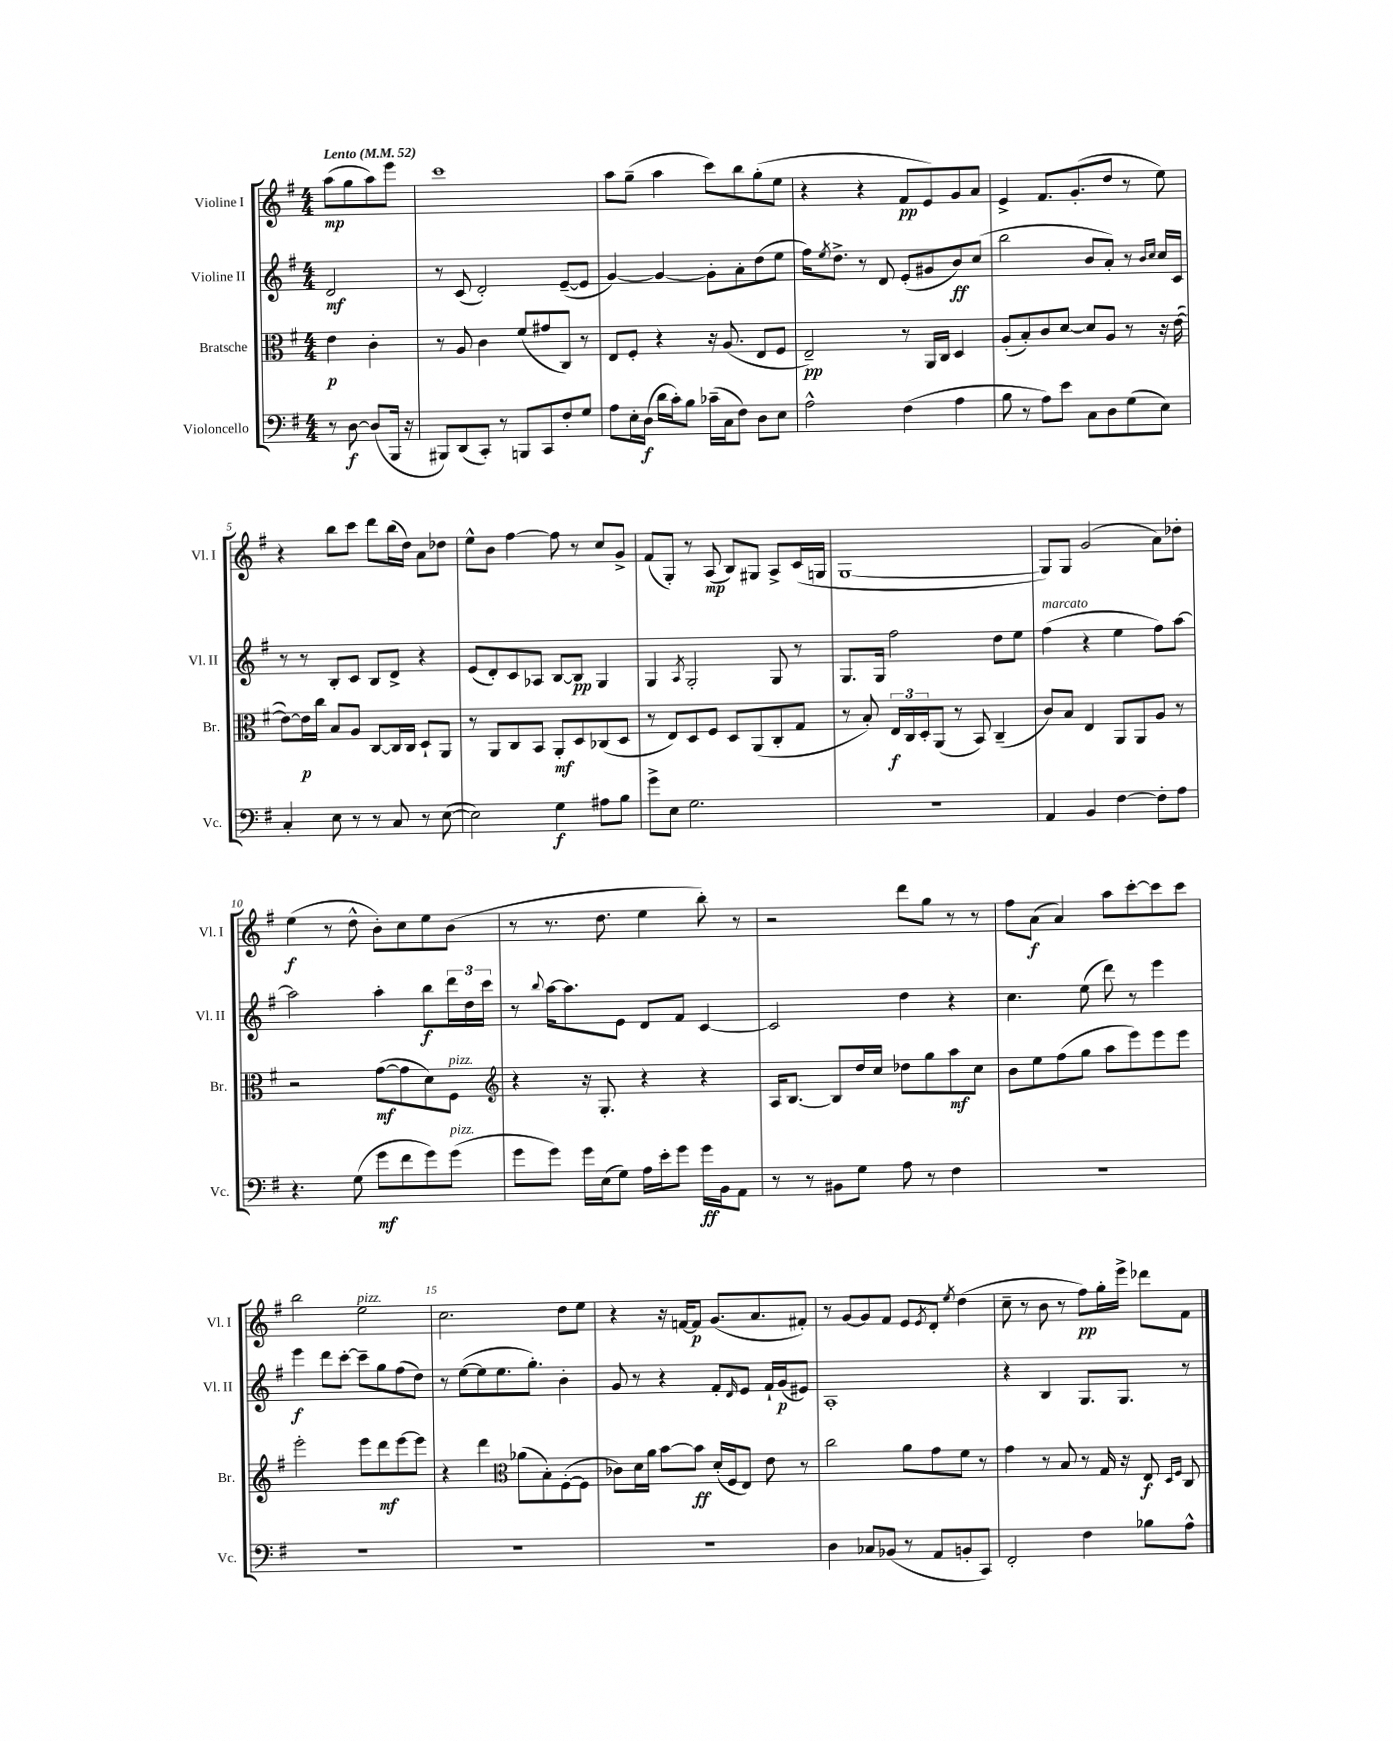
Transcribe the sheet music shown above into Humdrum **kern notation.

**kern	**kern	**kern	**kern
*staff4	*staff3	*staff2	*staff1
*clefF4	*clefC3	*clefG2	*clefG2
*k[f#]	*k[f#]	*k[f#]	*k[f#]
*M4/4	*M4/4	*M4/4	*M4/4
*MM52	*MM52	*MM52	*MM52
8r	4e\	2d/	(8aa\L
[8D\	.	.	8gg\
(8D/]L	4c'\	.	8aa\)
16BBB/Jk	.	.	8eee\J
16r	.	.	.
=	=	=	=
8BBB#/L)	8r	8r	1ccc
(8DD/	8A/	(8c/	.
8CC'/J)	4c\	2d'/)	.
8r	.	.	.
8BBB/L	(8f#/L	.	.
8CC/	8g#/	.	.
8F#'/	8C/J)	([8e~/L	.
8G/J	8r	8e/]J	.
=	=	=	=
8A\L	8E/L	[4g/)	8aa\L
16E'\L	8F#'/J	.	(8gg~\J
(16D\JJ	.	.	.
16d\LL	4r	4g/_	4aa\
16c'\J)	.	.	.
8B\J	.	.	.
(16c-~\LL	16r	8g'\]L	8ccc\L)
16C\J	(8.A/	.	.
8F#\J)	.	8a'\	8bb\
8D\L	8E/L	(8dd\	(8gg'\
8E\J	8F#/J	8ee\J	8ee\J
=	=	=	=
2A^^\	2E~/)	16ff#\LK)	4r
.	.	8qee/	.
.	.	8.dd^\J	.
.	.	8r	4r
.	.	8d/	.
(4F#\	8r	(8e'/L	8f#/L
.	16AA/LL	8g#/	8e/)
.	16C/JJ	.	.
4A\	4D/	8b/)	8g/
.	.	(8cc/J	8a/J
=	=	=	=
8B\	(8A'/L	2bb\	4e^/
8r	8B'/)	.	.
8A\L)	8c/	.	8.f#/L
8e\J	[8d/J	.	.
.	.	.	(8.g'/
8C\L	8d/]L	8b/L	.
8D\	8A/J	8a'/J)	8dd/J
(8G\	8r	8r	8r
.	.	16qqb/LL	.
.	.	16qqcc/JJ	.
8E\J)	16r	16cc/LL	8ee\)
.	([16e\	16c/JJ	.
=	=	=	=
4C'/	8e\_L)	8r	4r
.	16e\]L	8r	.
.	16cc\JJ	.	.
8E\	8B/L	8B'/L	8bb\L
8r	8A/J	8c/J	8ccc\J
8r	[8C/L	8B/L	8ddd\L
8C/	16C/]L	8d^/J	(16bb\L
.	16C/JJ	.	16dd\JJ)
8r	8D`/L	4r	8a\L
([8E\	8AA/J	.	8dd-\J
=	=	=	=
2E\])	8r	(8e/L	8ee^^\L
.	8AA/L	8d'/)	8b\J
.	8C/	8c/	[4ff#\
.	8BB/J	8A-/J	.
4G\	8AA'/L	[8B/L	8ff#\]
.	8D/	8B/]J	8r
8A#\L	(8C-/	4G/	8cc/L
8B\J	8D/J	.	8g^/J
=	=	=	=
8g^\L	8r	4G/	(8f#/L
8E\J	8E/L)	.	8G'/J)
.	.	8qA/	.
2.G\	8D/	2G'/	8r
.	8F#/J	.	(8A/
.	8D/L	.	8B/L)
.	(8AA/	.	8G#/J
.	8C'/	8G/	8A^/L
.	8G/J	8r	(16c/L
.	.	.	16G/JJ
=	=	=	=
1r	8r	8.G/L	[1G
.	8B'/)	.	.
.	.	16G/Jk	.
.	24E/LL	2ff#\	.
.	24C/	.	.
.	24D'/J	.	.
.	(8AA/J	.	.
.	8r	.	.
.	8BB/)	.	.
.	(4C~/	8dd\L	.
.	.	8ee\J	.
=	=	=	=
4AA/	8c/L)	(4ff#\	8G/]L)
.	8B/J	.	8G/J
4BB/	4E/	4r	(2g/
[4F#\	8AA/L	4ee\	.
.	8AA/	.	.
8F#'\]L	8A/J	8ff#\L)	8a\L)
8A\J	8r	[8aa\J	8dd-'\J
=	=	=	=
4.r	2r	2aa\]	(4ee\
.	.	.	8r
(8G\	.	.	8dd^^\
8g\L	([8g\L	4aa'\	8b'\L)
8f#\	8g\]	.	8cc\
8g\)	8d\)	8bb\L	8ee\
(8g\J	8F#\J	24ddd\L	(8b\J
.	.	24dd\	.
.	.	24ccc\JJ	.
=	=	=	=
*	*clefG2	*	*
8g\L	4r	8r	8r
.	.	8qqbb/	.
8g\J)	.	[16aa\LK	8.r
.	.	8.aa\]	.
16g\LL	16r	.	.
(16E\J	8.G'/	.	8.dd\
8G\J)	.	8e\J	.
16A\LL	4r	8d/L	4ee\
16e'\J	.	.	.
8g\J	.	8f#/J	.
16g\LL	4r	[4c/	8bb'\)
16BB\J	.	.	.
8AA\J	.	.	8r
=	=	=	=
8r	16A/LK	2c/]	2r
.	[8.B/J	.	.
8r	.	.	.
8BB#\L	8B/]L	.	.
8G\J	16dd/L	.	.
.	16cc/JJ	.	.
8A\	8dd-\L	4dd\	8ddd\L
8r	8gg\	.	8gg\J
4F#\	8aa\	4r	8r
.	8cc\J	.	8r
=	=	=	=
1r	8b\L	4.cc\	8ff#\L
.	8ee\	.	(8a\J
.	(8ff#\	.	4a/)
.	8gg\J	(8ee\	.
.	8aa\L	8ddd\)	8aa\L
.	8eee\)	8r	[8ccc'\
.	8eee\	4eee\	8ccc\]
.	8eee\J	.	8ccc\J
=	=	=	=
1r	2eee'\	4eee\	2bb\
.	.	8ddd\L	.
.	.	[8ccc'\J	.
.	8eee\L	8ccc~\]L	2ee\
.	8ddd\	8gg\	.
.	[8eee\	(8ff#\	.
.	8eee\]J	8dd\J)	.
=	=	=	=
1r	4r	8r	2.cc\
.	.	([8ee\L	.
.	4ddd\	8ee\]	.
.	.	8.ee\	.
*	*clefC3	*	*
.	(8a-\L	.	.
.	.	8.gg'\J)	.
.	8B'\)	.	.
.	([8F#'\	4b'\	8dd\L
.	8F#\]J	.	8ee\J
=	=	=	=
1r	8c-\L)	8g/	4r
.	16d\L	8r	.
.	16a\JJ	.	.
.	[8b\L	4r	16r
.	.	.	[16f/LK
.	8b\]J	.	8f/]J
.	(16d'/LL	8f#'/L	(8.g/L
.	16F#/J	.	.
.	.	16qqd/	.
.	8E/J)	8e/J	.
.	.	.	8.a/
.	8e\	16f#`/LL	.
.	.	(16g/J	.
.	8r	8e#/J)	8f#'/J)
=	=	=	=
4D\	2cc\	1A'	8r
.	.	.	[8g/L
8C-/L	.	.	8g/]
(8BB-/J	.	.	8f#/J
8r	8a\L	.	8e/L
.	.	.	8qe/
8AA/L	8g\	.	8d'/J
.	.	.	8qee/
8BB'/	8f#\J	.	(4dd\
8CC/J)	8r	.	.
=	=	=	=
2FF#'/	4g\	4r	8cc~\
.	.	.	8r
.	8r	4B/	8b\
.	8B/	.	8r
4F#\	8r	8.G/L	8ff#\L)
.	16G/	.	16gg'\L
.	16r	8.G/J	16eee^\JJ
8B-\L	8E/	.	8ddd-\L
.	16qqD/LL	.	.
.	16qqF#/JJ	.	.
8A^^\J	8C/	8r	8f#\J
==	==	==	==
*-	*-	*-	*-
